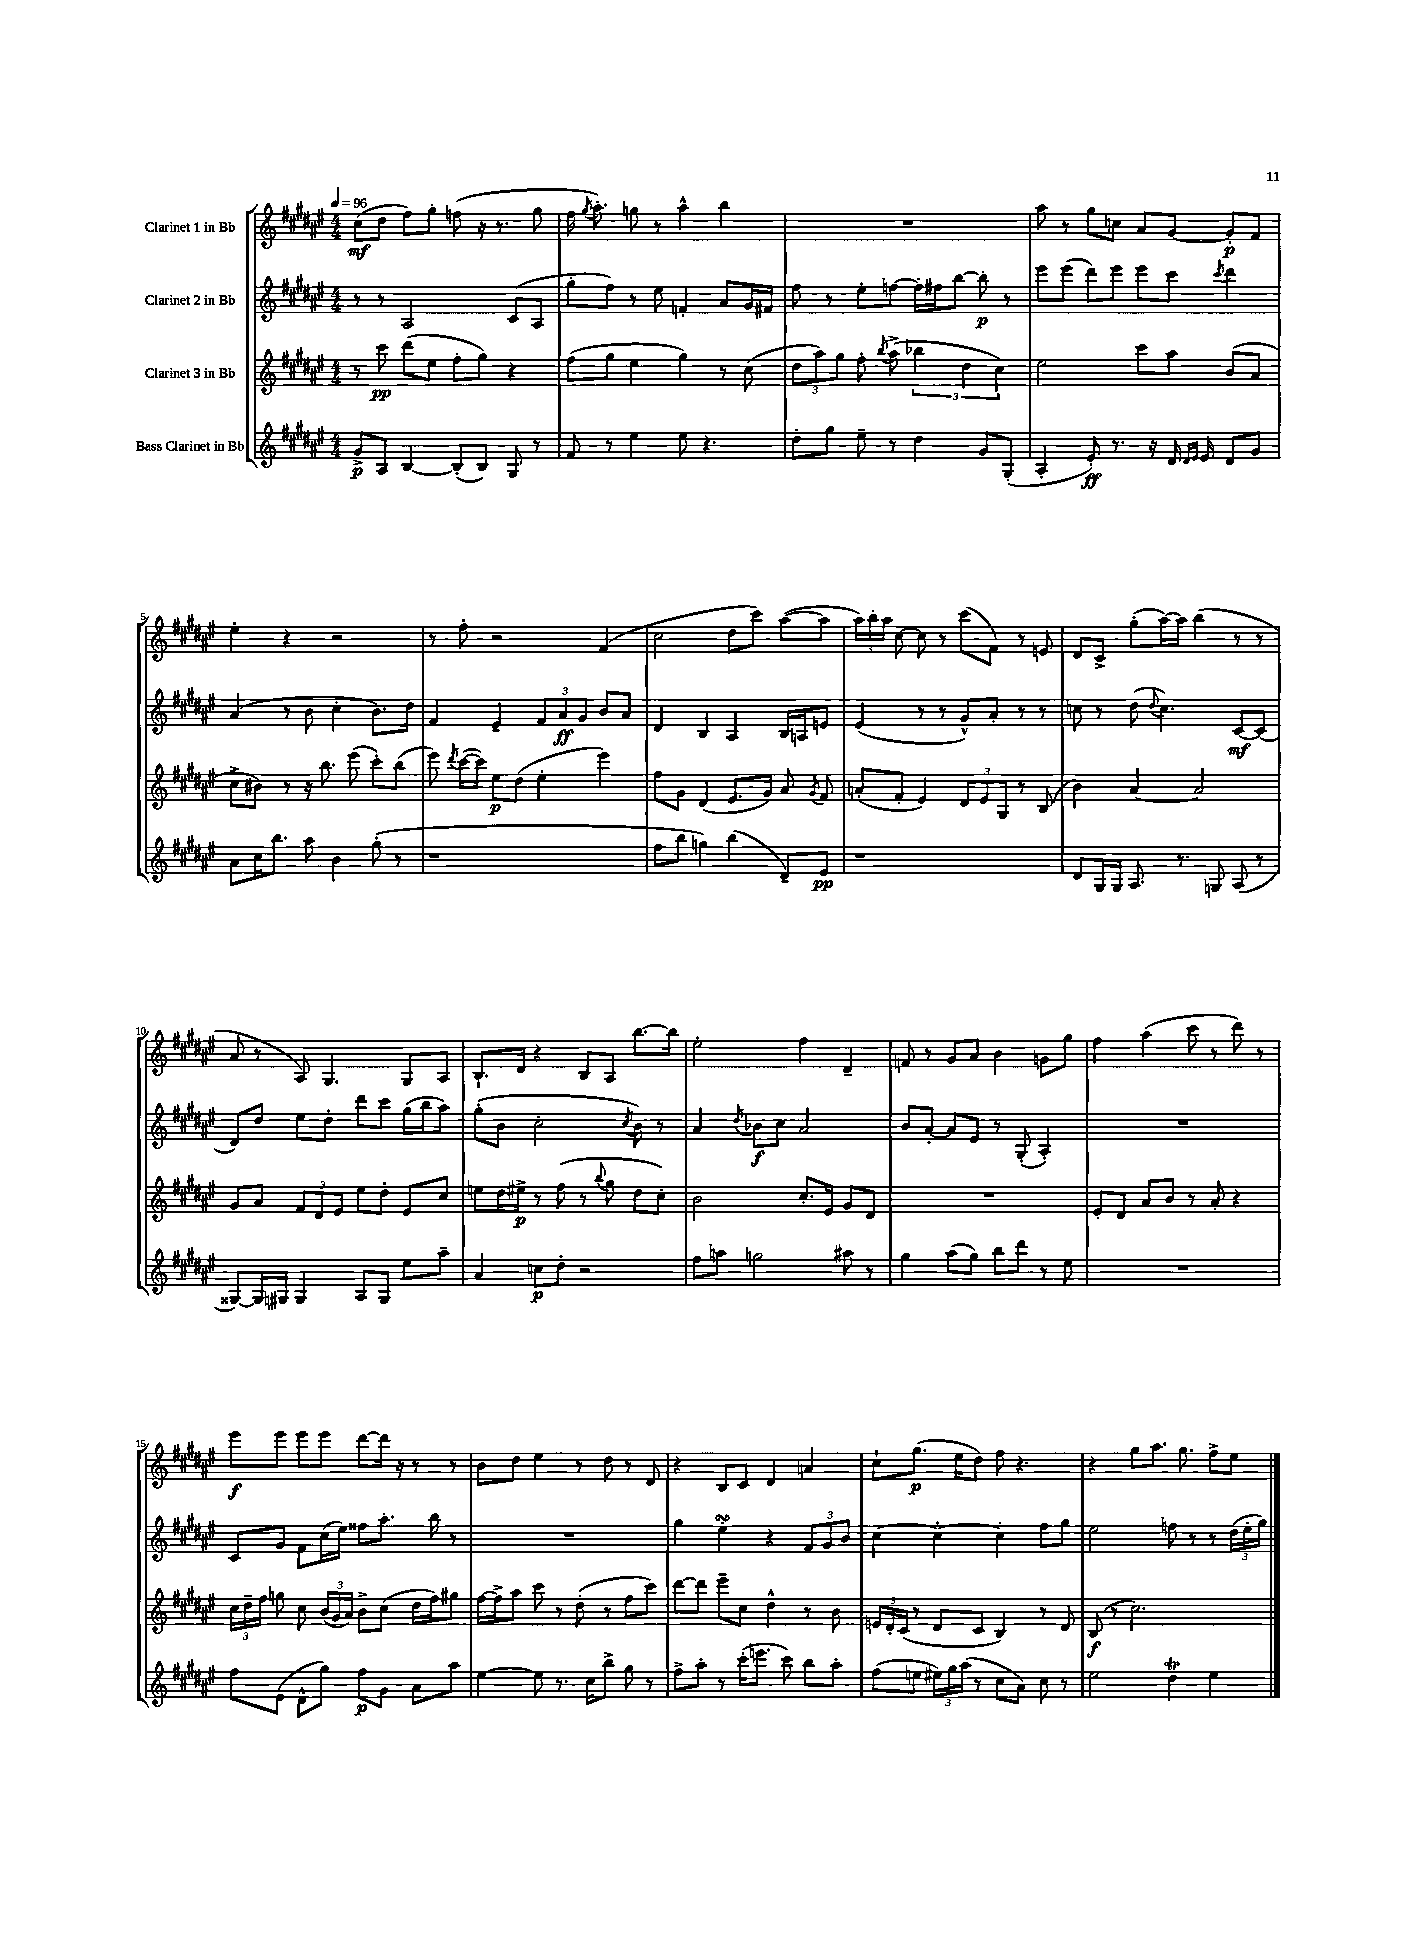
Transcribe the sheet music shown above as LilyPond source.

<<
\new StaffGroup <<
\new Staff = "s0" \with { instrumentName = "Clarinet 1 in Bb" } {
    \clef treble \key fis \major \numericTimeSignature \time 4/4 \tempo 4 = 96
    \autoBeamOff cis''8[\mf( dis''8] fis''8[) gis''8]-. f''8( r16 r8. gis''8 |
    fis''16 \acciaccatura { gis''8 } ais''8.-.) g''8 r8 ais''4-^ b''4 |
    R1 |
    ais''8 r8 gis''8[ c''8] ais'8[ gis'8]~ gis'8[-.\p fis'8] |
    eis''4-. r4 r2 |
    r8 fis''8-. r2 fis'4( |
    cis''2 dis''8[ cis'''8]) ais''8[~( ais''8] |
    \tuplet 3/2 { ais''16[) b''16-. ais''16] } cis''8~ cis''8 r8 cis'''8[( fis'8]) r8 e'8 |
    dis'8[ cis'8]-> gis''8[-.( ais''16~) ais''16] b''4( r8 r8 |
    ais'8 r8 ais8) gis4. gis8[ ais8] |
    b8.[-! dis'16] r4 b8[ ais8] b''8.[~ b''16] |
    eis''2-. fis''4 dis'4-- |
    f'8 r8 gis'8[ ais'8] b'4 g'8[ gis''8] |
    fis''4 ais''4( cis'''8 r8 dis'''8) r8 |
    eis'''8[\f eis'''8] eis'''8[ eis'''8] dis'''8[~ dis'''16] r16 r8 r8 |
    b'8[ dis''8] eis''4 r8 dis''8 r8 dis'8 |
    r4 b8[ cis'8] dis'4 a'4 |
    cis''8[-! gis''8.]\p( eis''16[ dis''8]) fis''8 r4. |
    r4 gis''8[ ais''8.] gis''8. fis''8[-> eis''8] \bar "|." |
}
\new Staff = "s1" \with { instrumentName = "Clarinet 2 in Bb" } {
    \clef treble \key fis \major \numericTimeSignature \time 4/4
    \autoBeamOff r8 r8 ais2 cis'8[( ais8] |
    gis''8[-. fis''8]) r8 eis''8 f'4-. ais'8[ gis'16 fis'16] |
    fis''8 r8 eis''8[-. f''8]~ f''16[-. fis''16 b''8]~ b''8-.\p r8 |
    eis'''8[ eis'''8]( dis'''8[) eis'''8] eis'''8[ cis'''8] \acciaccatura { cis'''8 } dis'''4 |
    ais'4( r8 b'8 cis''4-. b'8.[) dis''16] |
    fis'4 eis'4-- \tuplet 3/2 { fis'8[ ais'8\ff gis'8] } b'8[ ais'8] |
    dis'4 b4 ais4 b16[ a16 e'8] |
    eis'4( r8 r8 gis'8[-^) ais'8]-. r8 r8 |
    c''8 r8 dis''8( \appoggiatura { dis''8 } c''4.) cis'8[~\mf cis'8]( |
    dis'8[) dis''8] eis''8[ dis''8]-. dis'''8[ cis'''8] gis''16[( b''16 ais''8]) |
    gis''8[-.( b'8] cis''2-. \acciaccatura { cis''8 } b'8) r8 |
    ais'4 \acciaccatura { dis''8 } bes'8[\f cis''8] ais'2 |
    b'8[ ais'8]~-. ais'8[ eis'8] r8 gis8-.( ais4-.) |
    R1 |
    cis'8[ gis'8] fis'8[ cis''16( eis''16]) fisis''8[ ais''8.]-. b''16 r8 |
    R1 |
    gis''4 eis''4-.\turn r4 \tuplet 3/2 { fis'8[ gis'8 b'8] } |
    cis''4~ cis''4~-. cis''4-. fis''8[ gis''8] |
    eis''2 f''8 r8 r8 \tuplet 3/2 { dis''16[( eis''16-. gis''16]) } \bar "|." |
}
\new Staff = "s2" \with { instrumentName = "Clarinet 3 in Bb" } {
    \clef treble \key fis \major \numericTimeSignature \time 4/4
    \autoBeamOff r8 cis'''8\pp dis'''8[( eis''8] fis''8[-. gis''8]) r4 |
    fis''8[( gis''8] eis''4 gis''4) r8 cis''8( |
    \tuplet 3/2 { dis''8[ ais''8) gis''8] } fis''8-. \acciaccatura { b''8 } ais''8->( \tuplet 3/2 { bes''4 dis''4 cis''4) } |
    eis''2 cis'''8[ ais''8] b'8[( ais'8] |
    cis''8[-> bis'8]) r8 r16 b''8. eis'''8( cis'''8[-.) b''8]( |
    eis'''8) \acciaccatura { dis'''8 } cis'''16[~( cis'''16]) eis''8[\p dis''8]( eis''4-. eis'''4) |
    fis''8[ gis'8] dis'4( eis'8.[ gis'16]) ais'8 \acciaccatura { gis'8 } fis'8 |
    a'8[-.( fis'8]-. eis'4) \tuplet 3/2 { dis'8[ eis'8 gis8] } r8 b8( |
    b'4) ais'4~ ais'2 |
    gis'8[ ais'8] \tuplet 3/2 { fis'8[ dis'8 eis'8] } eis''8[ dis''8]-. eis'8[ cis''8] |
    e''8[ dis''16 eis''16]->\p r8 fis''8( r8 \appoggiatura { b''8 } gis''8 dis''8[ cis''8]-.) |
    b'2 cis''8.[-. eis'16] gis'8[ dis'8] |
    R1 |
    eis'8[-. dis'8] ais'8[ b'8] r8 ais'8-. r4 |
    \tuplet 3/2 { cis''16[ dis''16-- fis''16] } g''8 cis''8 \tuplet 3/2 { b'16[( gis'16 ais'16]) } b'8[-> cis''8]( dis''16[ fis''16) gis''8] |
    fis''16[~ fis''16-> ais''8] cis'''8 r8 dis''8-.( r8 fis''8[ cis'''8]) |
    dis'''8[~ dis'''8] eis'''8[-- cis''8] dis''4-^ r8 b'8 |
    \tuplet 3/2 { e'16[ dis'16-. cis'16]( } r8 dis'8[ cis'8] b4) r8 dis'8 |
    b8\f( r8 cis''2.) \bar "|." |
}
\new Staff = "s3" \with { instrumentName = "Bass Clarinet in Bb" } {
    \clef treble \key fis \major \numericTimeSignature \time 4/4
    \autoBeamOff gis'8[->\p ais8] b4~ b8[-.( b8]) gis8 r8 |
    fis'8 r8 eis''4 eis''8 r4. |
    dis''8[-. gis''8] eis''8-- r8 dis''4 gis'8[ gis8]-.( |
    ais4-. eis'8-.\ff) r8. r16 dis'16 \grace { dis'16[ eis'16] } eis'16 dis'8[ gis'8] |
    ais'8[ cis''16 b''8.] ais''8 b'4 gis''8-.( r8 |
    r1 |
    fis''8[ b''8] g''4) b''4( dis'8[--) eis'8]\pp |
    r1 |
    dis'8[ gis16 gis16] ais8. r8. g8 ais8( r8 |
    gisis8[~) gisis16 gis16] gis4 ais8[ gis8] eis''8[ ais''8]-- |
    ais'4 c''8[\p dis''8]-. r2 |
    fis''8[ a''8] g''2 ais''8 r8 |
    gis''4 ais''8[( gis''8]) b''8[ dis'''8] r8 eis''8 |
    R1 |
    fis''8[ eis'8]( dis'8[-^ gis''8]) fis''8[\p gis'8] ais'8[ ais''8] |
    eis''4~ eis''8 r8. cis''16[ b''8]-> gis''8 r8 |
    fis''8[-> ais''8]-. r8 cis'''16[-.( e'''8.] cis'''8) b''8[ ais''8]-. |
    fis''8[( e''8] \tuplet 3/2 { eis''16[) gis''16 ais''16]( } r8 cis''8[ ais'8]) cis''8 r8 |
    eis''2 dis''4\trill eis''4 \bar "|." |
}
>>
>>
